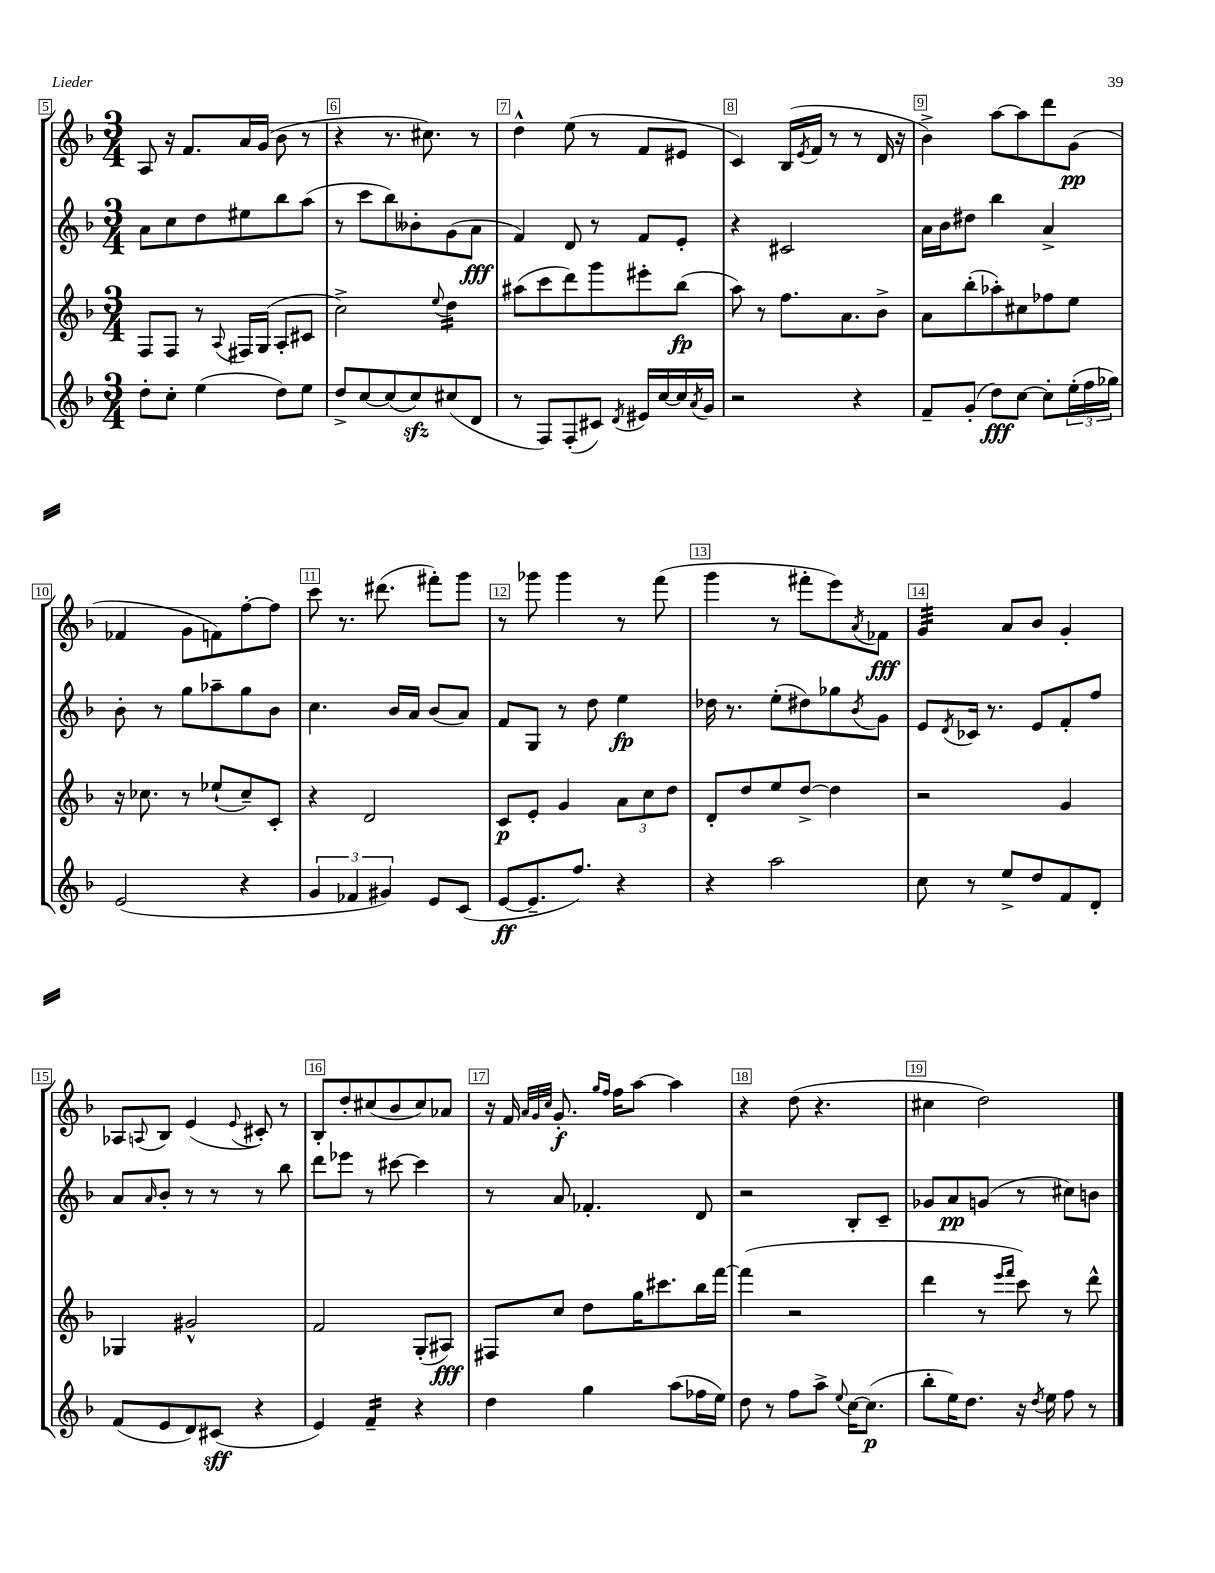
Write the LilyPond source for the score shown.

<<
\new StaffGroup <<
\new Staff = "s0" {
    \clef treble \key f \major \numericTimeSignature \time 3/4
    a8 r16 f'8. a'16 g'16( bes'8 r8 |
    r4 r8. cis''8.) r8 |
    d''4-^ e''8( r8 f'8 eis'8 |
    c'4) bes16( \acciaccatura { e'8 } f'16 r8 r8 d'16 r16 |
    bes'4->) a''8~ a''8 d'''8 g'8\pp( |
    fes'4 g'8 f'8) f''8~-. f''8 |
    c'''8 r8. dis'''8.( fis'''8-.) g'''8 |
    r8 ges'''8 ges'''4 r8 f'''8( |
    g'''4 r8 fis'''8-. e'''8) \acciaccatura { a'8 } fes'8\fff |
    g'4:32 a'8 bes'8 g'4-. |
    aes8 \appoggiatura { a8 } bes8 e'4( \appoggiatura { e'8 } cis'8-.) r8 |
    bes8-. d''8-. cis''8( bes'8 cis''8) aes'8 |
    r16 f'16 \grace { a'32 g'32 c''32 } g'8.-.\f \grace { g''16 f''16 } f''16 a''8~ a''4 |
    r4 d''8( r4. |
    cis''4 d''2) \bar "|." |
}
\new Staff = "s1" {
    \clef treble \key f \major \numericTimeSignature \time 3/4
    a'8 c''8 d''8 eis''8 bes''8 a''8( |
    r8 c'''8 bes''8) beses'8-. g'8( a'8\fff |
    f'4) d'8 r8 f'8 e'8-. |
    r4 cis'2 |
    a'16 bes'16 dis''8 bes''4 a'4-> |
    bes'8-. r8 g''8 aes''8-- g''8 bes'8 |
    c''4. bes'16 a'16 bes'8( a'8) |
    f'8 g8 r8 d''8 e''4\fp |
    des''16 r8. e''8-.( dis''8) ges''8 \acciaccatura { bes'8 } g'8 |
    e'8 \acciaccatura { d'8 } ces'16 r8. e'8 f'8-. f''8 |
    a'8 \grace { a'16 } bes'8-. r8 r8 r8 bes''8 |
    d'''8 ees'''8 r8 cis'''8~ cis'''4 |
    r8 a'8 fes'4.-. d'8 |
    r2 bes8-. c'8-- |
    ges'8 a'8\pp g'8( r8 cis''8) b'8 \bar "|." |
}
\new Staff = "s2" {
    \clef treble \key f \major \numericTimeSignature \time 3/4
    f8 f8 r8 \appoggiatura { a8 } fis16 g16( a8-. cis'8 |
    c''2->) \appoggiatura { e''8 } d''4:16 |
    ais''8( c'''8 d'''8) g'''8 eis'''8-. bes''8\fp( |
    a''8) r8 f''8. a'8. bes'8-> |
    a'8 bes''8-.( aes''8-.) cis''8 fes''8 e''8 |
    r16 ces''8. r8 ees''8-!( ces''8--) c'8-. |
    r4 d'2 |
    c'8\p e'8-. g'4 \tuplet 3/2 { a'8 c''8 d''8 } |
    d'8-. d''8 e''8 d''8~-> d''4 |
    r2 g'4 |
    ges4 gis'2-^ |
    f'2 g8-.( ais8\fff) |
    fis8 c''8 d''8 g''16 cis'''8. bes''16 f'''16~ |
    f'''4( r2 |
    d'''4 r8 \grace { e'''16 f'''16 } c'''8) r8 d'''8-^ \bar "|." |
}
\new Staff = "s3" {
    \clef treble \key f \major \numericTimeSignature \time 3/4
    d''8-. c''8-. e''4( d''8) e''8 |
    d''8-> c''8~ c''8( c''8\sfz) cis''8( d'8 |
    r8 f8) f8-.( cis'8) \acciaccatura { d'8 } eis'16 c''16~ c''16 \acciaccatura { a'8 } g'16 |
    r2 r4 |
    f'8-- g'8-.( d''8\fff) c''8~ c''8-. \tuplet 3/2 { e''16-.( f''16 ges''16) } |
    e'2( r4 |
    \tuplet 3/2 { g'4 fes'4 gis'4) } e'8 c'8( |
    e'8~\ff e'8.-- f''8.) r4 |
    r4 a''2 |
    c''8 r8 e''8-> d''8 f'8 d'8-. |
    f'8( e'8 d'8) cis'8\sff( r4 |
    e'4) f'4:16-- r4 |
    d''4 g''4 a''8( fes''16 e''16) |
    d''8 r8 f''8 a''8-> \appoggiatura { e''8 } c''16~ c''8.\p( |
    bes''8-. e''16) d''8. r16 \acciaccatura { d''8 } e''16 f''8 r8 \bar "|." |
}
>>
>>
\layout { \context { \Score currentBarNumber = #5 \override BarNumber.break-visibility = ##(#f #t #t) barNumberVisibility = #all-bar-numbers-visible \override BarNumber.stencil = #(make-stencil-boxer 0.1 0.3 ly:text-interface::print) } }
